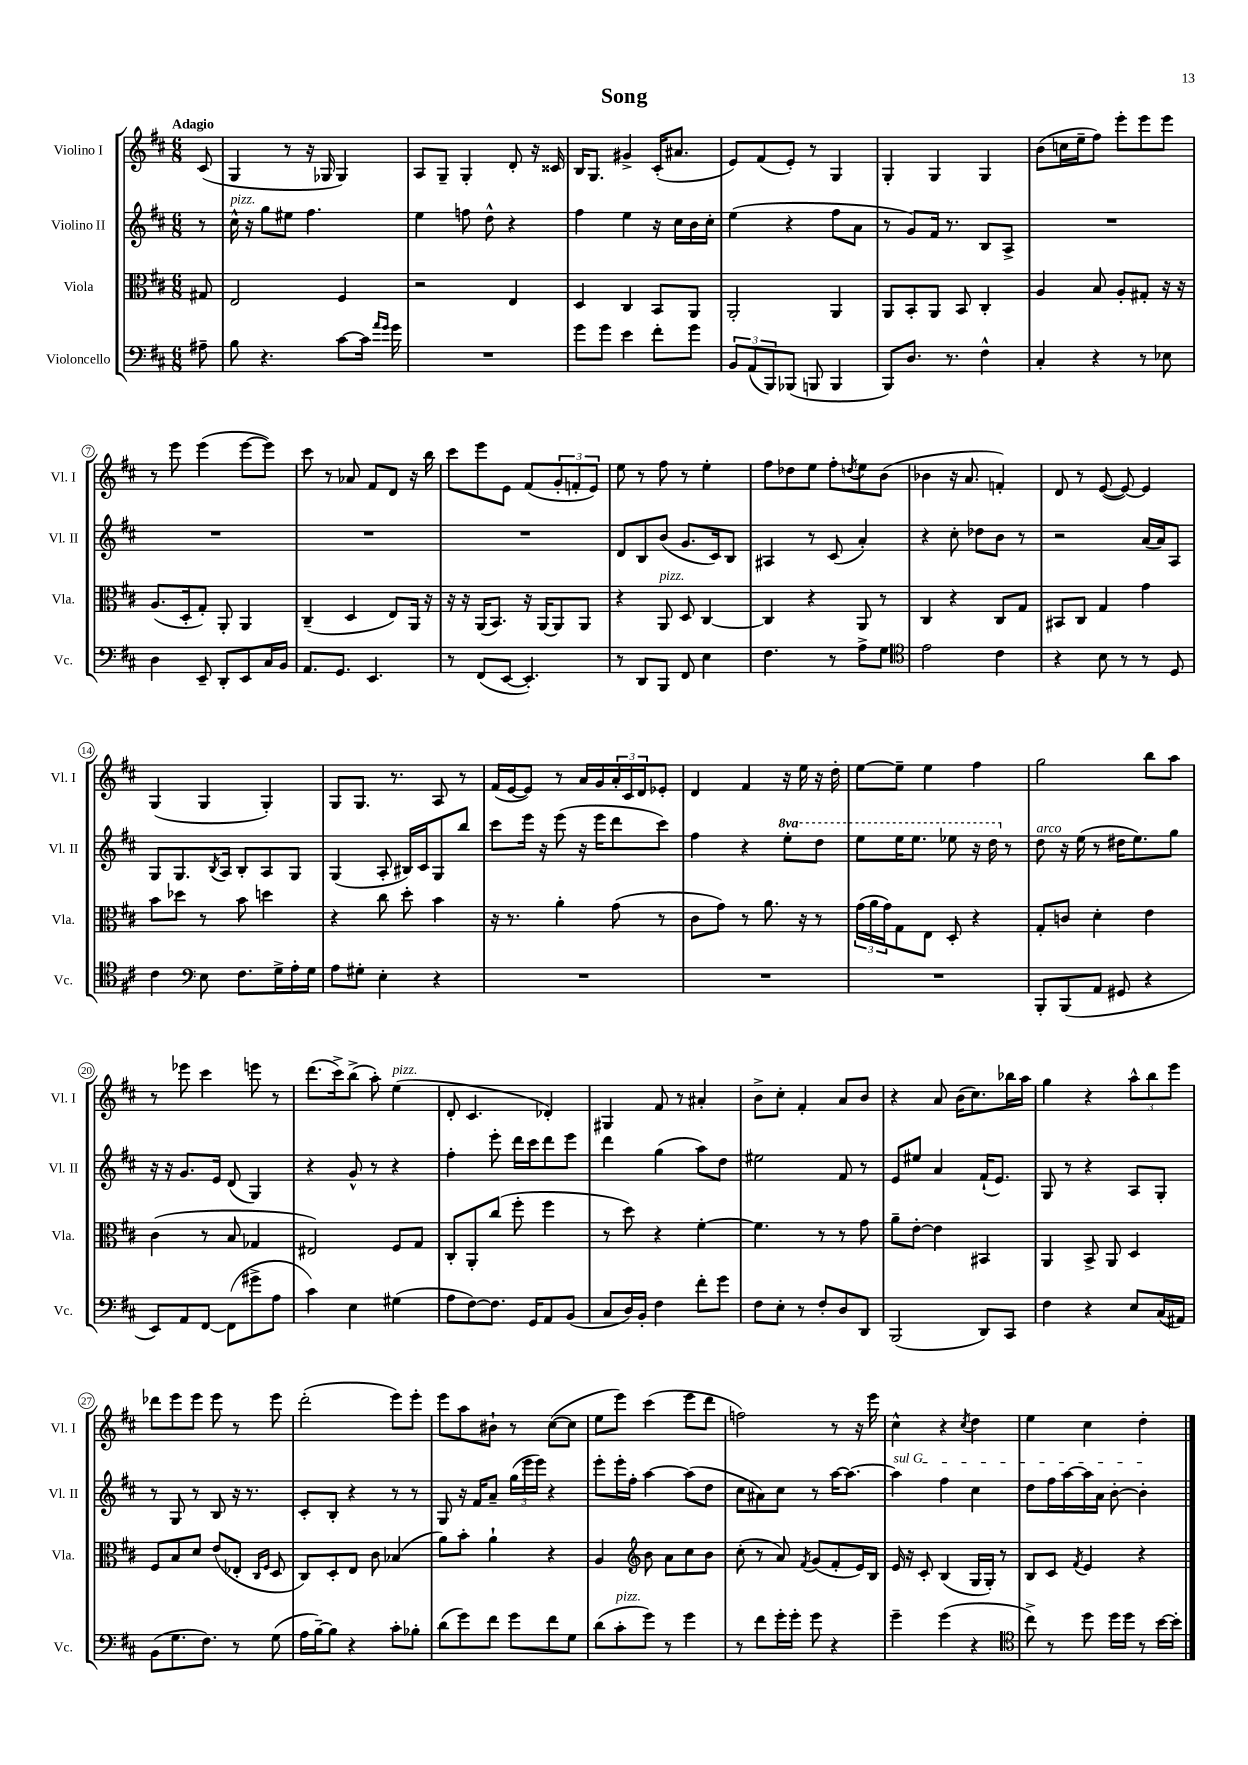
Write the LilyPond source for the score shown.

\header { title = "Song" }
<<
\new StaffGroup <<
\new Staff = "s0" \with { instrumentName = "Violino I" shortInstrumentName = "Vl. I" } {
    \clef treble \key d \major \numericTimeSignature \time 6/8 \partial 8 \tempo "Adagio"
    cis'8( |
    g4 r8 r16 ges16 ges4) |
    a8 g8-- g4-. d'8-. r16 cisis'16 |
    b16 g8. gis'4-> cis'16-.( ais'8. |
    e'8) fis'8( e'8-.) r8 g4 |
    g4-. g4 g4 |
    b'8( c''16 e''16-- fis''8) e'''8-. e'''8 e'''8 |
    r8 e'''8 e'''4( e'''8~ e'''8) |
    cis'''8 r8 aes'8 fis'8 d'8 r16 b''16 |
    cis'''8 e'''8 e'8 fis'8( \tuplet 3/2 { g'8-. f'8-. e'8) } |
    e''8 r8 fis''8 r8 e''4-. |
    fis''8 des''8 e''8 fis''8-. \acciaccatura { d''8 } e''8 b'8( |
    bes'4 r16 a'8. f'4-.) |
    d'8 r8 e'8~( e'8~) e'4 |
    g4( g4 g4-.) |
    g8 g8. r8. a8 r8 |
    fis'16( e'16~ e'8) r8 a'16 g'16 \tuplet 3/2 { a'16-. cis'16 d'16 } ees'8-. |
    d'4 fis'4 r16 e''16 r16 d''16-. |
    e''8~ e''8-- e''4 fis''4 |
    g''2 b''8 a''8 |
    r8 ees'''8 cis'''4 e'''8 r8 |
    d'''8.( cis'''16->) b''8->( a''8-.) e''4^\markup { \italic "pizz." }( |
    d'8-. cis'4. des'4-.) |
    gis4 fis'8 r8 ais'4-. |
    b'8-> cis''8-. fis'4-. a'8 b'8 |
    r4 a'8 b'16( cis''8.) bes''16 a''16 |
    g''4 r4 \tuplet 3/2 { a''8-^ b''8 e'''8 } |
    des'''8 e'''8 e'''8 e'''8 r8 e'''8 |
    d'''2-.( e'''8) e'''8-. |
    e'''8 a''8 bis'8-! r8 cis''8~( cis''8 |
    e''8 e'''8) cis'''4( e'''8 d'''8 |
    f''2) r8 r16 e'''16 |
    cis''4-^ r4 \acciaccatura { cis''8 } d''4 |
    e''4 cis''4 d''4-. \bar "|." |
}
\new Staff = "s1" \with { instrumentName = "Violino II" shortInstrumentName = "Vl. II" } {
    \clef treble \key d \major \numericTimeSignature \time 6/8 \set Staff.ottavationMarkups = #ottavation-simple-ordinals \partial 8
    r8 |
    cis''16-^^\markup { \italic "pizz." } r16 g''8 eis''8 fis''4. |
    e''4 f''8 d''8-^ r4 |
    fis''4 e''4 r16 cis''16 b'16 cis''16-. |
    e''4( r4 fis''8 a'8 |
    r8 g'8) fis'16 r8. b8 a8-> |
    R2. |
    R2. |
    R2. |
    R2. |
    d'8 b8 b'8( g'8. cis'16) b8 |
    ais4 r8 cis'8( a'4-.) |
    r4 cis''8-. des''8 b'8 r8 |
    r2 a'16( a'16) a8 |
    g8 g8. \acciaccatura { b8 } a16 b8-. a8 g8 |
    g4( a8-. bis16) cis'16 g8 b''8 |
    cis'''8 e'''16 r16 e'''8( r16 e'''16 d'''8 cis'''8) |
    fis''4 r4 \ottava #1 e'''8-. d'''8 |
    e'''8 e'''16 e'''8. ees'''8 r16 d'''16 \ottava #0 r8 |
    d''8^\markup { \italic "arco" } r16 e''16( r8 dis''16 e''8.) g''8 |
    r16 r16 g'8. e'16 d'8( g4) |
    r4 g'8-^ r8 r4 |
    fis''4-. e'''8-. d'''16 cis'''16 d'''8 e'''8 |
    d'''4 g''4( a''8) d''8 |
    eis''2 fis'8 r8 |
    e'8 eis''8 a'4 fis'16-!( e'8.) |
    g8 r8 r4 a8 g8-. |
    r8 g8 r8 b8 r16 r8. |
    cis'8-. b8-. r4 r8 r8 |
    g8 r16 fis'16 a'8-- \tuplet 3/2 { g''16( e'''16 e'''16) } r4 |
    e'''8-. e'''16-. fis''16-. a''4~ a''8( d''8 |
    cis''8 ais'8) cis''8 r8 a''16~ a''8.~ |
    \once \override TextSpanner.bound-details.left.text = \markup { \italic "sul G" } a''4\startTextSpan fis''4 cis''4 |
    d''8 fis''16 a''16~ a''16 a'16 b'8~-. b'4-.\stopTextSpan \bar "|." |
}
\new Staff = "s2" \with { instrumentName = "Viola" shortInstrumentName = "Vla." } {
    \clef alto \key d \major \numericTimeSignature \time 6/8 \partial 8
    gis8 |
    e2 fis4 |
    r2 e4 |
    d4 cis4 b,8 a,8 |
    a,2-. a,4 |
    a,8 b,8-. a,8 b,8 cis4-. |
    a4 b8 a8-. gis8-. r16 r16 |
    a8.( d16-. g8-.) a,8-. a,4 |
    cis4--( d4 e8) a,16 r16 |
    r16 r16 a,16( b,8.) r16 a,16~ a,8 a,8 |
    r4 a,8^\markup { \italic "pizz." } d8 cis4~ |
    cis4 r4 a,8 r8 |
    cis4 r4 cis8 g8 |
    bis,8 cis8 g4 g'4 |
    b'8 des''8 r8 b'8 d''4 |
    r4 cis''8 d''8-. b'4 |
    r16 r8. a'4-. g'8( r8 |
    cis'8 g'8) r8 a'8. r16 r8 |
    \tuplet 3/2 { g'16( a'16 g'16) } g8 e8 d8-. r4 |
    g8-. c'8 d'4-. e'4 |
    cis'4( r8 b8 ges4 |
    eis2) fis8 g8 |
    cis8-. a,8-. cis''8( fis''8-. fis''4 |
    r8 d''8) r4 fis'4~-. |
    fis'4. r8 r8 g'8 |
    a'8-- e'8~-. e'4 bis,4 |
    a,4 b,8-> a,8 d4 |
    fis8 b8 d'8 e'8( ees8-. \grace { cis16 fis16 } d8 |
    cis8) d8-. e8 cis'8 bes4( |
    a'8) b'8-. a'4-! r4 |
    a4 \clef treble b'8 a'8 cis''8 b'8 |
    cis''8-.( r8 a'8) \acciaccatura { fis'8 } g'8( fis'8-. e'16) b16 |
    e'16 r16 cis'8-. b4( g16 g16-.) r8 |
    b8 cis'8 \acciaccatura { fis'8 } e'4 r4 \bar "|." |
}
\new Staff = "s3" \with { instrumentName = "Violoncello" shortInstrumentName = "Vc." } {
    \clef bass \key d \major \numericTimeSignature \time 6/8 \partial 8
    ais8-- |
    b8 r4. cis'8~ cis'16 \grace { a'16 g'16 } g'16 |
    R2. |
    g'8 g'8 e'4 fis'8-. g'8 |
    \tuplet 3/2 { b,8 a,8( b,,8) } bes,,8( b,,8 b,,4 |
    b,,8) d8. r8. fis4-^ |
    cis4-. r4 r8 ees8 |
    d4 e,8-- d,8-. e,8 cis16 b,16 |
    a,8. g,8. e,4. |
    r8 fis,8( e,8~ e,4.-.) |
    r8 d,8 b,,8 fis,8 e4 |
    fis4. r8 a8-> g8 |
    \clef tenor e'2 cis'4 |
    r4 b8 r8 r8 d8 |
    cis'4 \clef bass e8 fis8. g16-> a16-. g16 |
    a8 gis8-. e4-. r4 |
    R2. |
    R2. |
    R2. |
    b,,8-. b,,8( a,8 gis,8 r4 |
    e,8) a,8 fis,8~ fis,8( gis'8-> a8 |
    cis'4) e4 gis4( |
    a8 fis8~) fis8. g,16 a,8 b,8( |
    cis8 d16) b,16-. fis4 fis'8-. g'8 |
    fis8 e8-. r8 fis8-. d8 d,8 |
    b,,2( d,8) cis,8 |
    fis4 r4 e8 cis16( ais,16) |
    b,8( g8. fis8.) r8 g8( |
    a16 b16~--) b8 r4 cis'8-. bes8-. |
    d'8( g'8) fis'8 g'8 fis'8 g8 |
    d'8( cis'8-.^\markup { \italic "pizz." } g'8) r8 g'4 |
    r8 fis'8 g'16-. g'16-. g'8 r4 |
    g'4-- g'4( r4 |
    \clef tenor cis''8->) r8 d''8 d''16 d''16 r8 b'16~ b'16-. \bar "|." |
}
>>
>>
\layout { \context { \Score \override BarNumber.stencil = #(make-stencil-circler 0.1 0.3 ly:text-interface::print) } }
